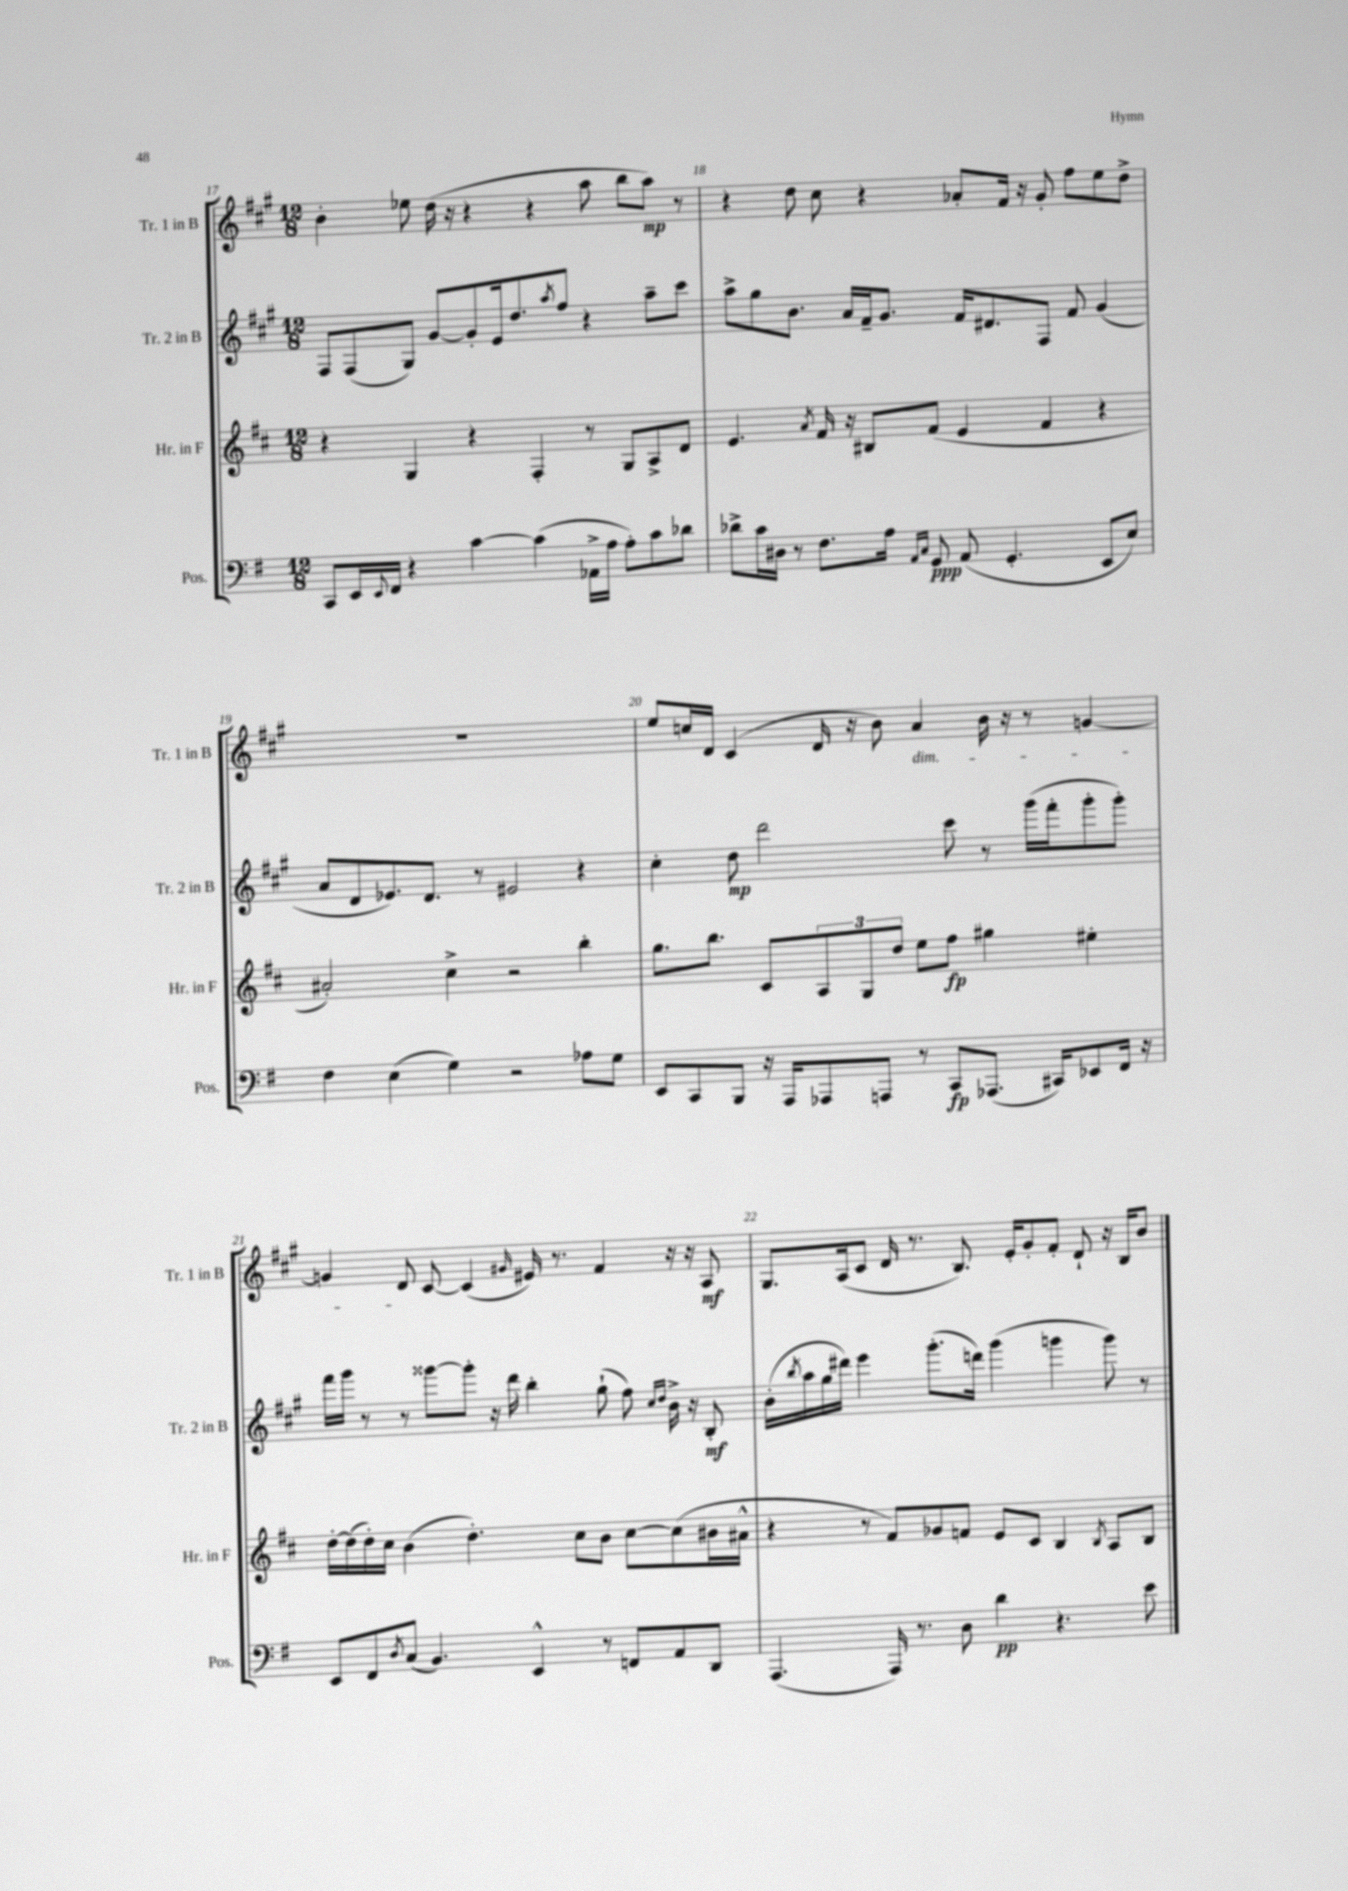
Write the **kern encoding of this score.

**kern	**kern	**kern	**kern
*staff4	*staff3	*staff2	*staff1
*clefF4	*clefG2	*clefG2	*clefG2
*k[f#]	*k[f#c#]	*k[f#c#g#]	*k[f#c#g#]
*M12/8	*M12/8	*M12/8	*M12/8
8CC	4r	8F#	4b'
16EE	.	(8F#	.
8qqEE	.	.	.
16FF#	.	.	.
4r	4G	8G#)	8ee-
.	.	[8g#	(16dd
.	.	.	16r
[4c	4r	8g#']	4r
.	.	16e	.
.	.	8.dd	.
(4c]	4F#'	.	4r
.	.	8qaa	.
.	.	8ff#	.
16AA-^	8r	4r	8aa
16A	.	.	.
8A')	8G	.	8bb
8c	8A^	8aa~	8aa)
8d-	8d	8ccc#	8r
=	=	=	=
8d-^	4.e	8aa^	4r
16c	.	8gg#	.
16D#	.	.	.
8r	.	8.b	8dd
.	8qa	.	.
8.F#	16f#	.	8cc#
.	16r	16a	.
.	8B#	16f#~	4r
16A	.	8.g#	.
16qqAA	.	.	.
16qqC	.	.	.
8GG	(8f#	.	.
(8AA	4e	16f#	8a-'
.	.	8.d#	.
4.GG'	.	.	16f#
.	.	.	16r
.	4f#	8F#	8g#'
.	.	8f#	8ff#
8EE	4r	(4g#	8ee
8E)	.	.	8dd^
=	=	=	=
4F#	2a#')	8a	1.r
.	.	8d	.
(4E	.	8.e-)	.
.	.	8.d	.
4G)	4cc#^	.	.
.	.	8r	.
2r	2r	2e#	.
8A-	4bb'	4r	.
8G	.	.	.
=	=	=	=
8EE	8.gg	4cc#'	8ee
8CC	.	.	16cc
.	8.bb	.	16d
8BBB	.	8dd	(4c#
16r	8c#	2ddd	.
16AAA	.	.	.
8AAA-	12A	.	16d
.	.	.	16r
.	12G	.	.
8AAA	.	.	8b)
.	12dd	.	.
8r	8ee	.	4a
8CC	8ff#	8ccc#	.
(8.AAA-	4gg#	8r	16b
.	.	.	16r
.	.	(16ggg#	8r
16CC#)	.	16fff#'	.
8EE-	4ee#'	8ggg#'	[4g
16FF#	.	8ggg#')	.
16r	.	.	.
=	=	=	=
8EE	[16dd'	16fff#	4g]
.	(16dd]	16ggg#	.
8FF#	16dd')	8r	.
.	16cc#	.	.
8qD	.	.	.
(8C	(4b	8r	8d
4.BB)	.	[8ggg##	[8c#
.	4.dd')	8ggg##']	(4c#]
.	.	16r	.
.	.	16ddd	.
.	.	.	16qqg#
4EE^^	.	4bb'	16e#)
.	.	.	8.r
.	8cc#	.	.
8r	8b	(8gg#`	4f#
8FF	[8cc#	8ff#)	.
.	.	16qqcc#	.
.	.	16qqdd	.
8AA	(8cc#]	16b^	16r
.	.	16r	16r
8DD	16b#	8B'	8A
.	16a#^^	.	.
=	=	=	=
(4.AAA	4r	(16b'	8.G#
.	.	8qbb	.
.	.	16aa	.
.	.	16gg#	.
.	.	16ddd#)	(16A
.	8r	4eee	8c#
16AAA)	8f#)	.	16d
8.r	.	.	8.r
.	8g-	(8.ggg#'	.
8D	8f	.	8.B)
.	.	16ddd)	.
4d	8e	(4ggg#	.
.	.	.	16e'
.	8c#	.	8g#'
4.r	4B	4ggg	8f#'
.	.	.	8d`
.	8qB	.	.
.	8A	8ggg)	16r
.	.	.	16B
8e	8B	8r	8b
==	==	==	==
*-	*-	*-	*-
